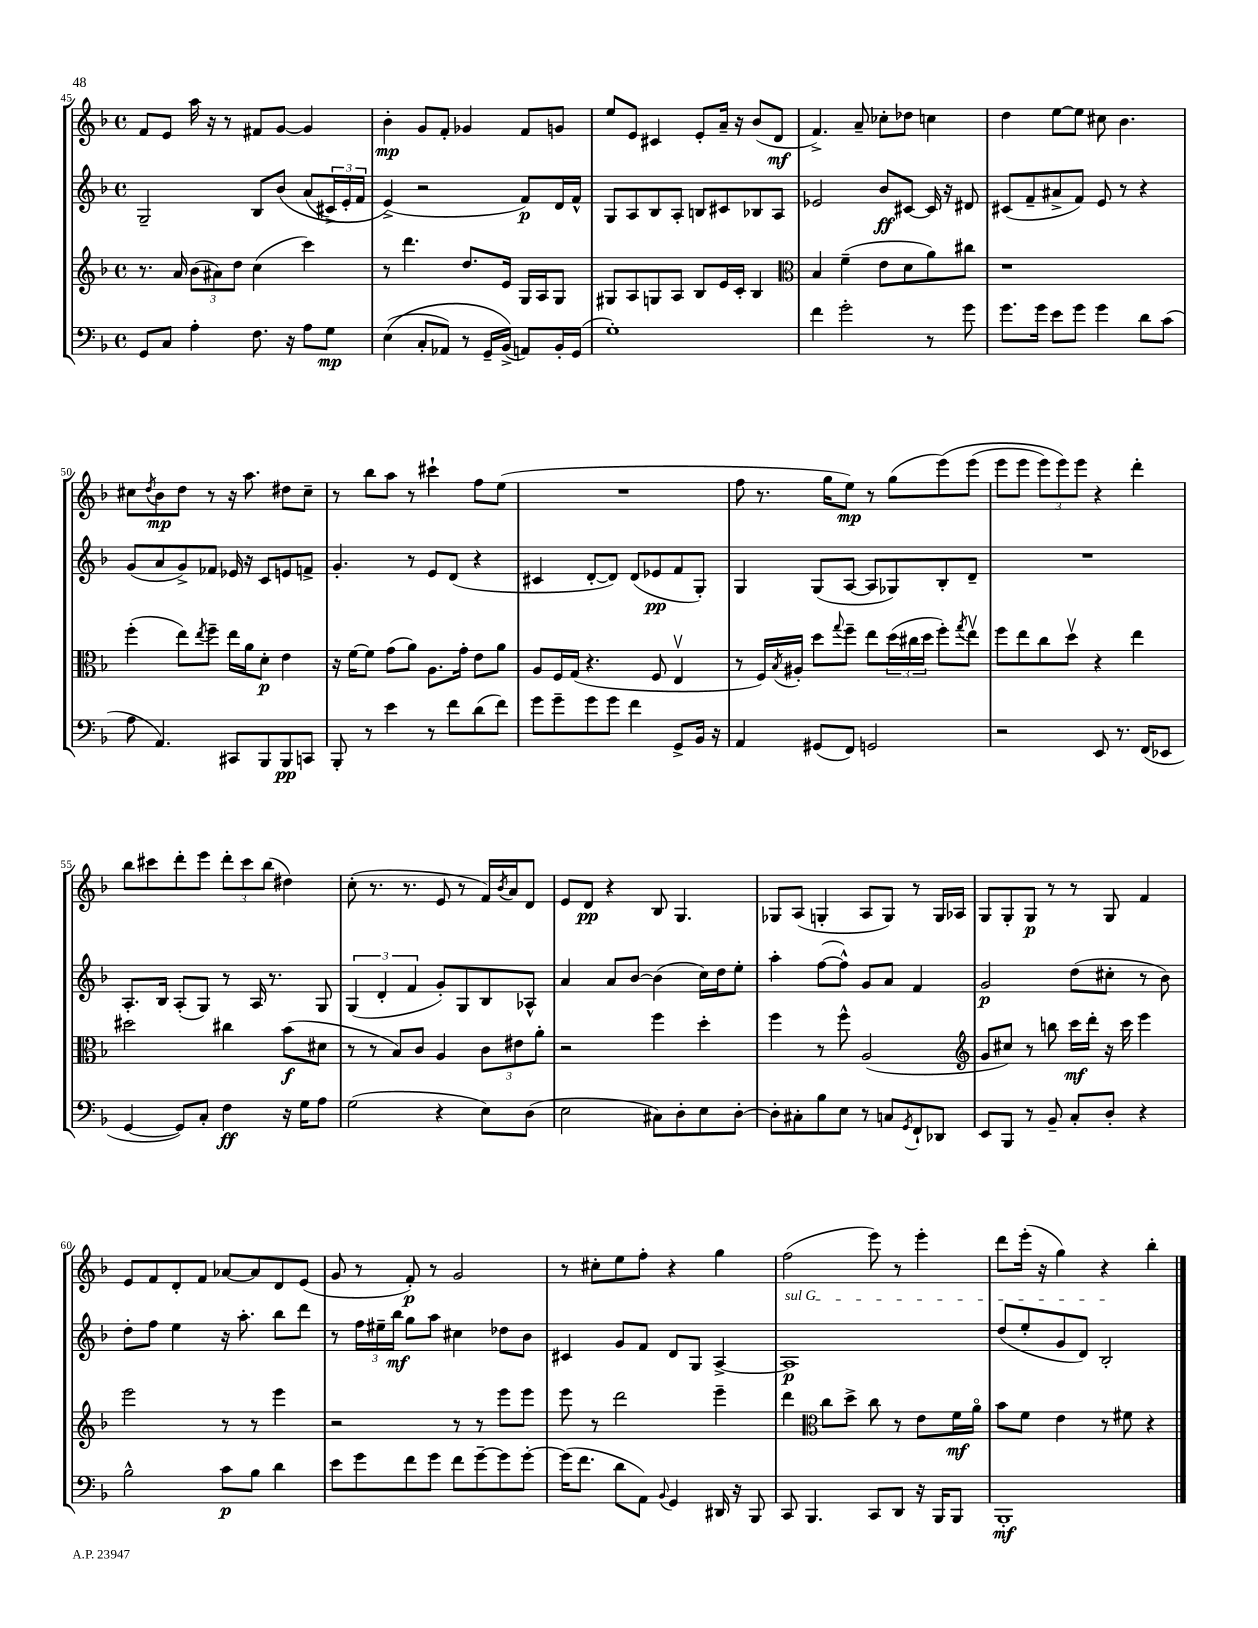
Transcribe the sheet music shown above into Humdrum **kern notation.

**kern	**kern	**kern	**kern
*staff4	*staff3	*staff2	*staff1
*clefF4	*clefG2	*clefG2	*clefG2
*k[b-]	*k[b-]	*k[b-]	*k[b-]
*M4/4	*M4/4	*M4/4	*M4/4
*met(c)	*met(c)	*met(c)	*met(c)
8GG/L	8.r	2G~/	8f/L
8C/J	.	.	8e/J
.	16a/	.	.
4A'\	(12b-\L	.	16aa\
.	.	.	16r
.	12a#\)	.	.
.	.	.	8r
.	12dd\J	.	.
8.F\	(4cc\	8B-/L	8f#/L
.	.	&(8b-/J	[8g/J
16r	.	.	.
8A\L	4ccc\)	(8a/L	4g/]
8G\J	.	24c#^/L)	.
.	.	24e'/	.
.	.	24f/JJ	.
=	=	=	=
&((4E\	8r	(4e^/&)	4b-'\
.	4.ddd\	.	.
8C'/L	.	2r	8g/L
8AA-/J)	.	.	8f'/J
8r	8.dd/L	.	4g-/
16GG~/LL	.	.	.
(16BB-^/JJ&)	16e/Jk	.	.
8AA/L)	16G/LL	8f/L)	8f/L
.	16A/J	.	.
16BB-'/L	8G/J	16d/L	8g/J
(16GG/JJ	.	16f^^/JJ	.
=	=	=	=
1G')	8G#/L	8G/L	8ee/L
.	8A/	8A/	8e/J
.	8G/	8B-/	4c#/
.	8A/J	8A'/J	.
.	8B-/L	8B/L	8e'/L
.	16e/L	8c#/	16a~/Jk
.	16c'/JJ	.	16r
.	4B-/	8B-/	(8b-/L
.	.	8A/J	8d/J
=	=	=	=
*	*clefC3	*	*
4f\	4B-/	2e-/	4.f^/)
2g'\	(4f~\	.	.
.	.	.	8a~/
.	8e\L	8b-/L	8cc-'\L
.	8d\	[8c#/J	8dd-\J
8r	8a\)	16c#/]	4cc\
.	.	16r	.
8g\	8cc#\J	8d#/	.
=	=	=	=
8.g\L	1r	(8c#/L	4dd\
.	.	8f~/	.
16g\Jk	.	.	.
8e\L	.	8a#^/	[8ee\L
8g\J	.	8f/J)	8ee\]J
4g\	.	8e/	8cc#\
.	.	8r	4.b-\
8d\L	.	4r	.
(8c\J	.	.	.
=	=	=	=
8A\	(4ff'\	(8g/L	8cc#\L
.	.	.	8qdd/
4.AA/)	.	8a/	8b-\
.	8ee\L)	8g^/)	8dd\J
.	8qee/	.	.
.	8ff~\J	8f-/J	8r
8CC#/L	16ee\LL	16e-/	16r
.	16a\J	16r	8.aa\
8BBB-/	8d'\J	8c/L	.
8BBB-/	4e\	8e/	8dd#\L
8CC/J	.	8f^/J	8cc#~\J
=	=	=	=
8BBB-'/	16r	4.g'/	8r
.	[16f\LK	.	.
8r	8f\]J	.	8bb-\L
4e\	(8g\L	.	8aa\J
.	8a\J)	8r	8r
8r	8.A\L	8e/L	4ccc#`\
8f\L	.	(8d/J	.
.	16g'\Jk	.	.
(8d\	8e\L	4r	8ff\L
8f\J)	8a\J	.	(8ee\J
=	=	=	=
8g\L	8A/L	4c#/	1r
8g~\	16F/L	.	.
.	(16G/JJ	.	.
8g\	4.r	[8d'/L	.
8g\J	.	8d/]J)	.
4f\	.	(8d/L	.
.	8F/	8e-/	.
8GG^/L	4Ev/	8f/	.
16BB-/Jk	.	8G'/J)	.
16r	.	.	.
=	=	=	=
4AA/	8r	4G/	8ff\
.	16F/LL)	.	8.r
.	8qB-/	.	.
.	16A#'/JJ	.	.
(8GG#/L	8dd\L	(8G/L	.
.	.	.	16gg\LK
.	8qqgg/	.	.
8FF/J)	8ff~\J	[8A/J	8ee\J)
2GG/	8ee\L	8A/]L	8r
.	(24dd\L	8G-/)	(8gg\L
.	24cc#\	.	.
.	24dd\JJ	.	.
.	8ff'\L)	8B-'/	&(8eee\)
.	8qgg/	.	.
.	8eev\J	8d~/J	(8eee\J
=	=	=	=
2r	8ff\L	1r	8eee\L
.	8ee\	.	8eee\J
.	8cc\	.	12eee\L)
.	.	.	12eee\&)
.	8ddv\J	.	.
.	.	.	12eee\J
8EE/	4r	.	4r
8.r	.	.	.
.	4ee\	.	4ddd'\
(16FF/LK	.	.	.
8EE-/J	.	.	.
=	=	=	=
[4GG/	2dd#\	8.A'/L	8bb-\L
.	.	.	8ccc#\
.	.	16B-/Jk	.
8GG/]L)	.	(8A'/L	8ddd'\
8C'/J	.	8G/J)	8eee\J
4F\	4cc#\	8r	12ddd'\L
.	.	.	12ccc#\
.	.	16A/	.
.	.	.	(12bb-\J
.	.	8.r	.
16r	(8b-\L	.	4dd#\)
16G\LK	.	.	.
8A\J	8d#\J	8G/	.
=	=	=	=
(2G\	8r	(6G/	(8cc'\
.	8r	.	8.r
.	.	6d'/	.
.	8B-/L)	.	.
.	.	.	8.r
.	.	6f/	.
.	8c/J	.	.
4r	4A/	8g'/L)	8e/
.	.	8G/	8r
8E\L)	12c\L	8B-/	16f/LL)
.	.	.	8qb-/
.	.	.	16a/J
.	12e#\	.	.
(8D\J	.	8A-^^/J	8d/J
.	12a'\J	.	.
=	=	=	=
2E\	2r	4a/	8e/L
.	.	.	8d/J
.	.	8a/L	4r
.	.	[8b-/J	.
8C#\L)	4ff\	(4b-\]	8B-/
8D'\	.	.	4.G/
8E\	4dd'\	16cc\LL)	.
.	.	16dd\J	.
[8D'\J	.	8ee'\J	.
=	=	=	=
8D'\]L	4ff\	4aa'\	8G-/L
8C#'\	.	.	(8A/J
8B-\	8r	([8ff\L	4G'/
8E\J	8ff^^\	8ff^^\]J)	.
8r	(2A/	8g/L	8A/L
8C/L	.	8a/J	8G/J)
8qGG/	.	.	.
8FF`/	.	4f/	8r
8DD-/J	.	.	16G/LL
.	.	.	16A-/JJ
=	=	=	=
*	*clefG2	*	*
8EE/L	8g/L	2g/	8G/L
8BBB-/J	8cc#/J)	.	8G'/
8r	8r	.	8G/J
8BB-~/	8bb\	.	8r
8C'/L	16ccc\LL	(8dd\L	8r
.	16ddd'\JJ	.	.
8D'/J	16r	8cc#'\J	8G/
.	16ccc\	.	.
4r	4eee\	8r	4f/
.	.	8b-\)	.
=	=	=	=
2B-^^\	2eee\	8dd'\L	8e/L
.	.	8ff\J	8f/
.	.	4ee\	8d'/
.	.	.	8f/J
8c\L	8r	16r	[8a-/L
.	.	8.aa'\	.
8B-\J	8r	.	8a-/]
4d\	4eee\	8bb-\L	8d/
.	.	8ddd\J	(8e/J
=	=	=	=
8e\L	2r	8r	8g/
8g\	.	24ff\LL	8r
.	.	24ee#~\	.
.	.	24bb-\JJ	.
8f\	.	8gg\L	8f'/)
8g\J	.	8aa\J	8r
8f\L	8r	4cc#\	2g/
[8g~\	8r	.	.
8g\]	8eee\L	8dd-\L	.
[8g'\J	8eee\J	8b-\J	.
=	=	=	=
(16g\]LK	8eee\	4c#/	8r
8.f\J	.	.	.
.	8r	.	8cc#'\L
8d\L	2ddd\	8g/L	8ee\
8AA\J)	.	8f/J	8ff'\J
8qqBB-/	.	.	.
4GG/	.	8d/L	4r
.	.	8G/J	.
16DD#/	4eee~\	[4A^/	4gg\
16r	.	.	.
8BBB-/	.	.	.
=	=	=	=
8CC/	4ddd\	1A]	(2ff\
4.BBB-/	.	.	.
*	*clefC3	*	*
.	8cc\L	.	.
.	8dd^\J	.	.
8CC/L	8cc\	.	8eee\)
8DD/J	8r	.	8r
16r	8e\L	.	4eee'\
16BBB-/LK	.	.	.
8BBB-/J	16f\L	.	.
.	16ao\JJ	.	.
=	=	=	=
1BBB-'	8b-\L	(8dd/L	8ddd\L
.	8f\J	8ee'/	(16eee'\Jk
.	.	.	16r
.	4e\	8g/	4gg\)
.	.	8d/J)	.
.	8r	2B-'/	4r
.	8f#\	.	.
.	4r	.	4bb-'\
==	==	==	==
*-	*-	*-	*-
